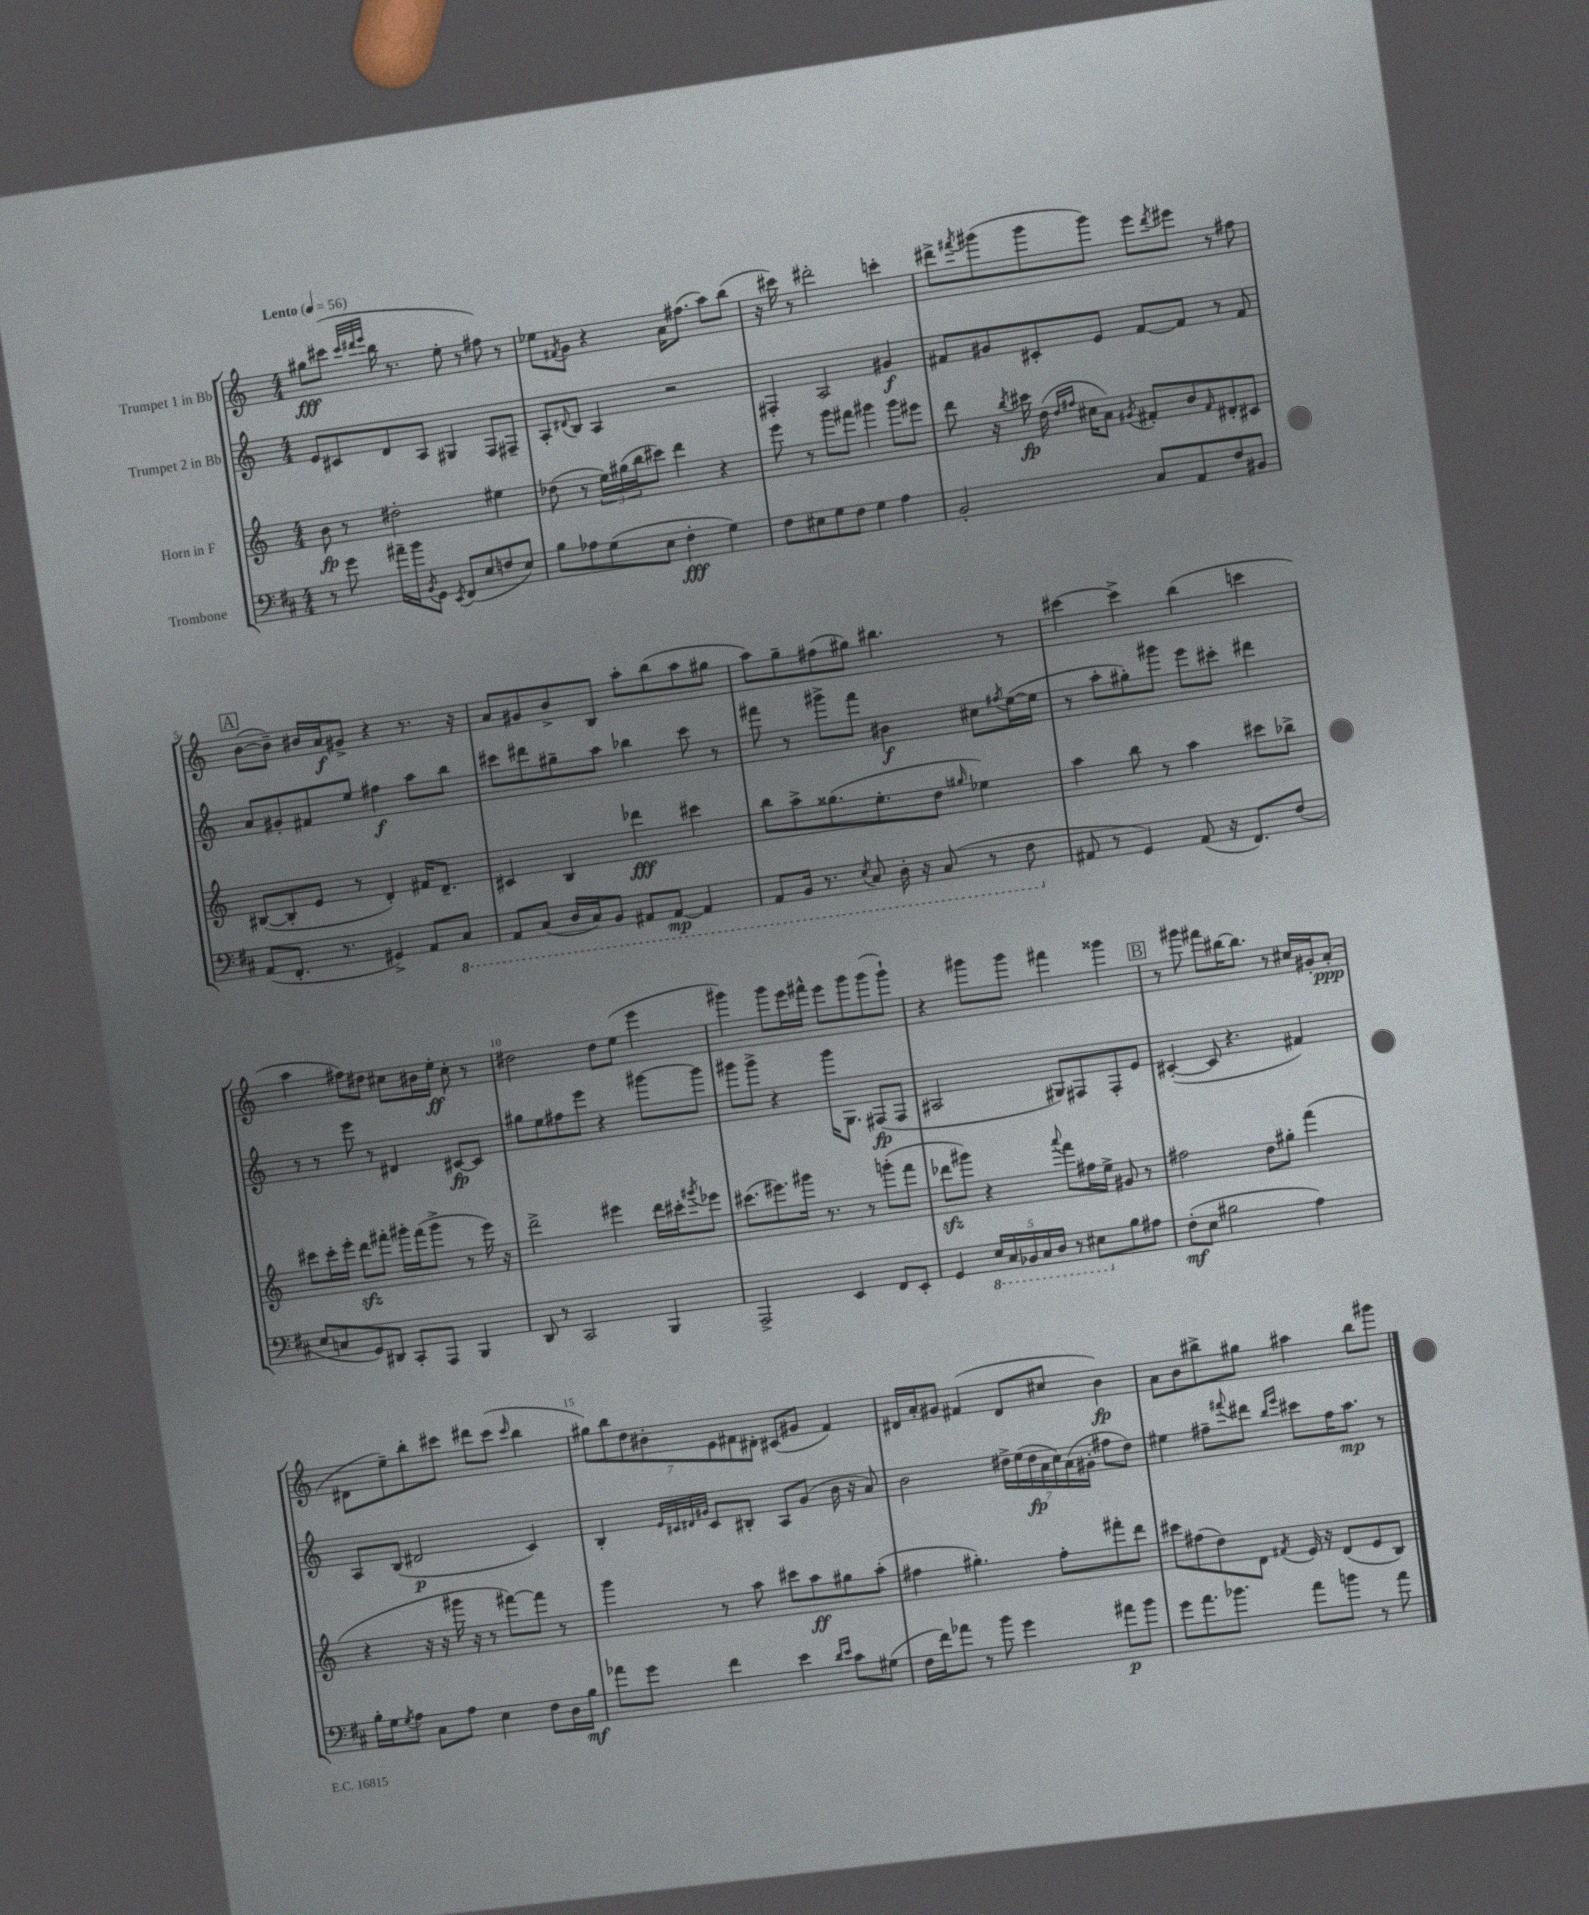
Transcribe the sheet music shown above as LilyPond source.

<<
\new StaffGroup <<
\new Staff = "s0" \with { instrumentName = "Trumpet 1 in Bb" } {
    \clef treble \key c \major \numericTimeSignature \time 4/4 \tempo "Lento" 4 = 56
    gis''8\fff cis'''8( \grace { cis'''32 dis'''32 e'''32 } b''16 r8. e''8-. r8 fis''8) r8 |
    ees''8 \acciaccatura { fis'8 } g'8 r4 a'16 fis''8.( a''8) b''8( |
    r16 cis'''16) r8 dis'''2-. c'''4-. |
    dis'''8-> \acciaccatura { fis'''8 } gis'''8( gis'''8 gis'''8) e'''8 \acciaccatura { dis'''8 } eis'''8 r8 fis''8 |
    \mark \markup { \box "A" } b'8~( b'8--) bis'16 a'16\f gis'8-> r4 r8. r16 |
    a'8 gis'8 b'8-> b8 a''8-. b''8( a''8 gis''8 |
    a''8) g''8-- fis''8( gis''8) bis''4. r8 |
    cis'''4~ cis'''4-> b''4( c'''4 |
    a''4 fis''8) dis''8 cis''8 bis'16 e''16-.\ff cis''8-. r8 |
    dis''2 dis''8 e''8( e'''4 |
    gis'''4) gis'''8 e'''16 fis'''16-^ e'''8 gis'''8 gis'''8( gis'''8-!) |
    r4 gis'''8 gis'''8 fis'''4 gisis'''4 |
    \mark \markup { \box "B" } r8 gis'''8 fis'''8 bis''16~ bis''8. r8 cis''16 gis'16-. a'8-.\ppp( |
    dis'8 e''8--) b''8-. cis'''8 dis'''8 cis'''8( \grace { cis'''16 } b''4 |
    \tuplet 7/4 { gis''8) b''8 d''8 bis'8-. e'8 fis'8 dis'8-. } cis'8( gis'8 fis'4) |
    dis'16 a'16-. gis'8 fis'4( dis'8 cis''8 b'4\fp) |
    a'8 b'8 bis''8-> gis''8 ais''4 bis''8 gis'''8 \bar "|." |
}
\new Staff = "s1" \with { instrumentName = "Trumpet 2 in Bb" } {
    \clef treble \key c \major \numericTimeSignature \time 4/4
    e'8 cis'8 d'8 a8 gis4 f8 fis8-- |
    a8-. \appoggiatura { dis'8 } b8 a4 r2 |
    fis4-. a2 gis'4\f |
    fis'8 gis'8 cis'8-. e'8 fis'8~ fis'8 r8 fis'8 |
    \mark \markup { \box "A" } a'8 gis'8-. fis'8 e''8 fis''4\f a''8 b''8 |
    cis'''8 dis'''8 gis''8-- a''8 bes''4 cis'''8 r8 |
    fis'''8 r8 gis'''8-> fis'''8 bis'4\f cis''8 \acciaccatura { fis''8 } e''16~( e''16 |
    r8 a''8-. gis''8-.) gis'''8 e'''8 cis'''8-. dis'''4 |
    r8 r8 e'''8 r8 dis'4 cis'8~\fp cis'8 |
    gis''8 e''8 fis''8 e'''8 r4 gis'''8~ gis'''8 |
    gis'''8 gis'''8-> r4 gis'''16 g8. fis8\fp( fis8 |
    ais2 gis8) fis8 fis8-. e'8 |
    \mark \markup { \box "B" } cis'4~-.( cis'8 r4. fis'4) |
    a8 b8( dis'2\p c'4) |
    b4-. \grace { e'32 cis'32 dis'32 gis'32 } cis'8 bis8-. a8 gis'8( b'16 r16 a'8) |
    b'2 \tuplet 7/4 { dis''16-> e''16( dis''16\fp a'16 c''16) a'16( gis'16-. } fis''8 dis''8) |
    eis''4 fis''8-- \appoggiatura { fis'''8 } dis'''8 \grace { b''16 e'''16 } cis'''8 fis''16 a''8.\mp r8 \bar "|." |
}
\new Staff = "s2" \with { instrumentName = "Horn in F" } {
    \clef treble \key c \major \numericTimeSignature \time 4/4
    b'8\fp r8 dis''2-. eis''4 |
    des''8( r8 \tuplet 3/2 { e''16) gis''16( b''16 } cis'''8) d'''4 r4 |
    e'''8 r8 g'''8 fis'''8 gis'''4 gis'''8 eis'''8 |
    d'''8 r16 \acciaccatura { b''8 } cis'''16\fp d''16( \grace { d''16 fis''16 } cis''16 a'8) \acciaccatura { gis'8 } fis'8-. b'8 \grace { fis'16 } dis'8-. cis'8 |
    \mark \markup { \box "A" } bis8~( bis8-. e'8 r8 d'4-.) fis'16 d'8.-- |
    cis'4 b4 des'''4\fff cis'''4 |
    b''8 a''8-> gisis''8.( e''8.-. d''8 \grace { gis''16 } ees''4) |
    a''4 b''8 r8 a''4 cis'''8 bes''8-> |
    cis'''8 cis'''16-. e'''16-. d'''8\sfz fis'''8-. gis'''16-. fis'''16( gis'''8-> r8 e'''16) r16 |
    d'''2-> eis'''4 d'''16 cis'''16-. \acciaccatura { gis'''8 } ees'''8 |
    cis'''8.( eis'''8.) gis'''16 r8. r8 g'''8-.( f'''8 |
    des'''8\sfz gis'''8) r4 \appoggiatura { a'''8 } f'''8 fis''16 e''16-> gis'8 r8 |
    \mark \markup { \box "B" } fis''2 d''8 gis''8-. f'''4( |
    r4 r16 r16 gis'''16 r16 r8 fis'''8~) fis'''8 r8 |
    g'''4 r8 a''8 cis'''8 a''8\ff gis''8 a''8-.( |
    fis''4 gis''4.-.) fis''8-. fis'''8-. d'''8 |
    cis'''8 fis''8( d''8) d'8 \acciaccatura { fis'8 } e'16 r16 d'8( e'8 b8) \bar "|." |
}
\new Staff = "s3" \with { instrumentName = "Trombone" } {
    \clef bass \key d \major \numericTimeSignature \time 4/4
    r8 g'8 ais'16-- b'16 \acciaccatura { b,8 } g,8 \acciaccatura { e,8 } fis,8( e8 f8 e8) |
    b8 aes8 g8( e8 fis4-.\fff g4) |
    fis8 eis8 g8 fis8 g4 a4 |
    b,2-. cis8 a,8 fis8 bis,8 |
    \mark \markup { \box "A" } a,8( fis,8.-. r8. gis,4->) a,8 \ottava #-1 cis,8 |
    a,,8 cis,8( d,16 cis,16) b,,8 ais,,8 ais,,8~\mp ais,,4 |
    a,,8 b,,16 r8. \acciaccatura { e,8 } cis,8 d,16-. r16 cis,8( r8 fis,8 \ottava #0 |
    ais,8 r8 g,4) ais,8( r16 fis,8.) fis8( |
    e8 c8 g,8) dis,8 cis,8-. a,,8 b,,4 |
    d,8 r8 cis,2 b,,4 |
    a,,2-> e,4 fis,8 e,8-. |
    g,4 \tuplet 5/4 { \ottava #-1 e,16 cis,16 bes,,16 cis,16 d,16 } r8 eis,8 \ottava #0 b8 ais8 |
    \mark \markup { \box "B" } fis8-.\mf( e8 bis2 a4) |
    b16-. g16 \acciaccatura { g8 } a8 cis8 a8 e4 fis8 d16 b16\mf |
    aes'8 g'8 fis'4 e'4 \grace { d'16 e'16 } cis'8 gis8( |
    fis16 fis'16) aes'8 r8 b'8 g'4 ais'8\p b'8 |
    g'8 a'8. bes'8. a'8 b'8 r8 a'8 \bar "|." |
}
>>
>>
\layout { \context { \Score \override BarNumber.break-visibility = ##(#f #t #t) barNumberVisibility = #(every-nth-bar-number-visible 5) } }
